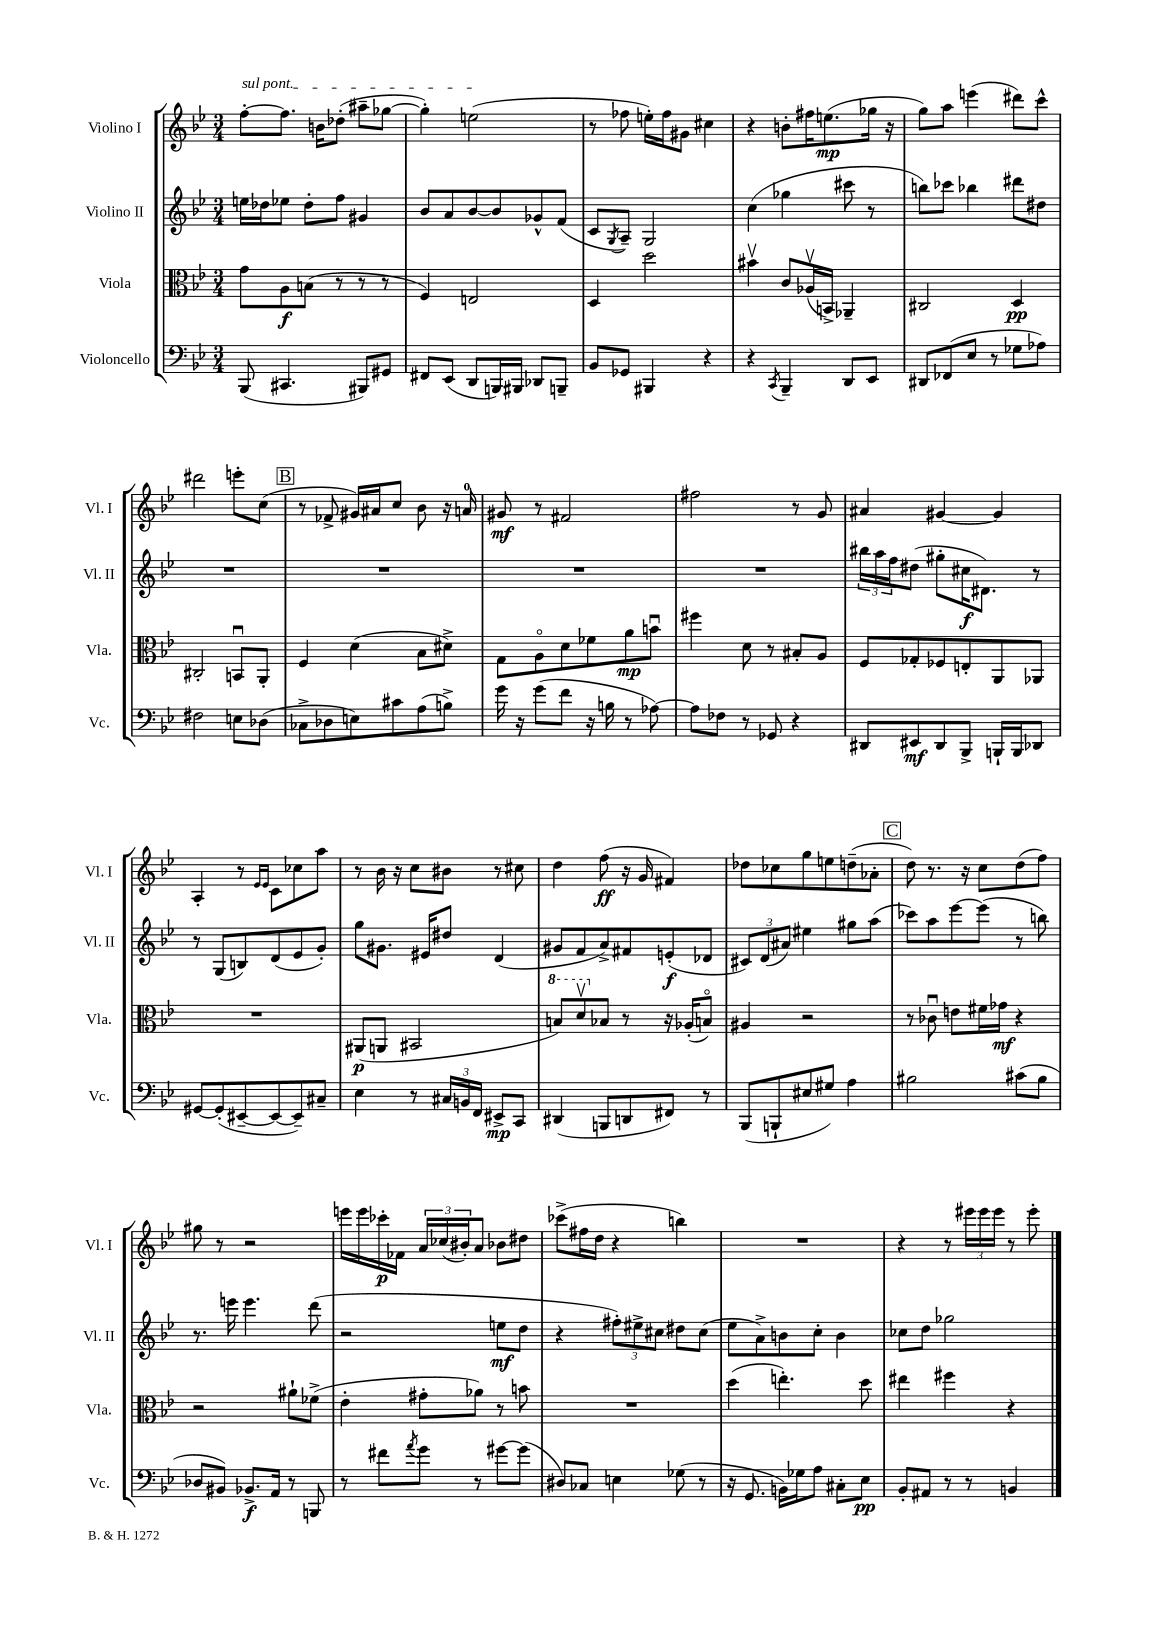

**kern	**kern	**kern	**kern
*staff4	*staff3	*staff2	*staff1
*clefF4	*clefC3	*clefG2	*clefG2
*k[b-e-]	*k[b-e-]	*k[b-e-]	*k[b-e-]
*M3/4	*M3/4	*M3/4	*M3/4
(8BBB-	8g	16ee	[8ff'
.	.	16dd-	.
4.CC#	8A	8ee-	8.ff]
.	(8B	8dd-'	.
.	.	.	16b
.	8r	8ff	(8dd-'
8BBB#)	8r	4g#	8aa#~
8GG#	8r	.	[8gg-
=	=	=	=
8FF#	4F)	8b-	4gg-'])
(8EE-	.	8a	.
8DD	2E	[8b-	(2ee
16BBB)	.	8b-]	.
16BBB#	.	.	.
8DD-	.	8g-^^	.
8BBB~	.	(8f	.
=	=	=	=
8BB-	4D	8c	8r
.	.	8qG	.
8GG-	.	8A~)	8ff-
4BBB#	2dd	2G	16ee')
.	.	.	16ff-
.	.	.	8g#
4r	.	.	4cc#
=	=	=	=
4r	4b#v	(4cc	4r
8qCC	.	.	.
4BBB-~	8c	4gg-	8b'
.	(16A-v	.	16ff#
.	16BB^)	.	(8.ee
8DD	4AA-~	8ccc#	.
8EE-	.	8r	16gg-
.	.	.	16r
=	=	=	=
8DD#	2C#	8bb)	8gg)
(8FF-	.	8ccc-	8aa
8E-	.	4bb-	(4eee
8r	.	.	.
8G-	4D	8ddd#	8ddd#)
8A-)	.	8dd#	8ccc^^
=	=	=	=
2F#	2C#'	2.r	2ddd#
8E	8BBu	.	8eee'
(8D-	8AA'	.	(8cc
=	=	=	=
8C-^	4F	2.r	8r
8D-	.	.	8f-^
8E)	(4d	.	16g#)
.	.	.	16a#
8c#	.	.	8cc
(8A	8B-	.	8b-
8B^)	8d#^)	.	16r
.	.	.	16a
=	=	=	=
16g	8G	2.r	8g#
16r	.	.	.
(8g	8Ao	.	8r
8f	8d	.	2f#
16r	8f-	.	.
16B	.	.	.
8r	8a	.	.
[8A-)	8bu	.	.
=	=	=	=
8A-]	4ff#	2.r	2ff#
8F-	.	.	.
8r	8d	.	.
8GG-	8r	.	.
4r	8B#'	.	8r
.	8A	.	8g
=	=	=	=
8DD#	8F	24bb#	4a#
.	.	24aa	.
.	.	24ff	.
8EE#	8G-'	(8dd#	.
8DD#	8F-	8gg#'	[4g#
8BBB-^	8E'	16cc#	.
.	.	8.d#)	.
16BBB`	8AA	.	4g#]
16BBB	.	.	.
8DD-	8AA-	8r	.
=	=	=	=
[8GG#	2.r	8r	4A'
(8GG#']	.	(8G	.
[8EE#~	.	8B)	8r
.	.	.	16qqe-
.	.	.	16qqe-
8EE#_	.	(8d	8c
8EE#~])	.	8e-	8cc-
8C#~	.	8g')	8aa
=	=	=	=
4E-	(8AA#	8gg	8r
.	8AA	8.g#	16b-
.	.	.	16r
8r	2BB#	.	8cc
.	.	16e#	.
24C#	.	8dd#	8b#
24BB	.	.	.
24FF	.	.	.
8EE#^	.	(4d	8r
8CC	.	.	8cc#
=	=	=	=
(4DD#	8b)	8g#	4dd
.	8ddv	8f	.
8BBB	8B-	8a^)	(8ff
8DD	8r	8f#	16r
.	.	.	16g
8FF#)	16r	(8e'	4f#)
.	(16A-'	.	.
8r	8Bo)	8d-	.
=	=	=	=
(8BBB-	4A#	12c#)	8dd-
.	.	(12d	.
8BBB`	.	.	8cc-
.	.	12a#)	.
8E#	2r	4ee#	8gg
8G#)	.	.	8ee
4A	.	8gg#	(8dd~
.	.	(8aa	8a-'
=	=	=	=
2B#	8r	8ccc-)	8dd)
.	8c-u	8aa	8.r
.	8e	[8eee-	.
.	.	.	16r
.	16f#	(8eee-]	8cc
.	16g-	.	.
(8c#	4r	8r	(8dd
8B#	.	8bb)	8ff)
=	=	=	=
8D-	2r	8.r	8gg#
8BB#)	.	.	8r
.	.	16eee	.
8.BB-^	.	4.eee	2r
16AA	.	.	.
8r	8a#`	.	.
8BBB	(8f-^	(8ddd	.
=	=	=	=
8r	4e-'	2r	16eee
.	.	.	16eee
8f#	.	.	16ccc-'
.	.	.	16f-
8qa	.	.	.
8g	8g#'	.	24a
.	.	.	(24cc-
.	.	.	24b#')
8r	8a-)	.	8a
[8g#	8r	8ee	8b-
(8g#]	8b	8dd	8dd#
=	=	=	=
8D#)	2.r	4r	(8ccc-^
8C-	.	.	16ff#
.	.	.	16dd
4E	.	12ff#')	4r
.	.	12ee#^	.
.	.	12cc#	.
(8G-	.	8dd#	4bb)
8r	.	(8cc#	.
=	=	=	=
16r	(4dd	8ee-	2.r
8.GG	.	.	.
.	.	8a^)	.
16BB)	4.ee')	8b	.
16G-	.	.	.
8A	.	8cc'	.
8C#'	.	4b	.
8E-	8dd	.	.
=	=	=	=
8BB-'	4ee#	8cc-	4r
8AA#	.	8dd	.
8r	4ff#	2gg-	8r
8r	.	.	24eee#
.	.	.	24eee#
.	.	.	24eee#
4BB	4r	.	8r
.	.	.	8eee#'
==	==	==	==
*-	*-	*-	*-
